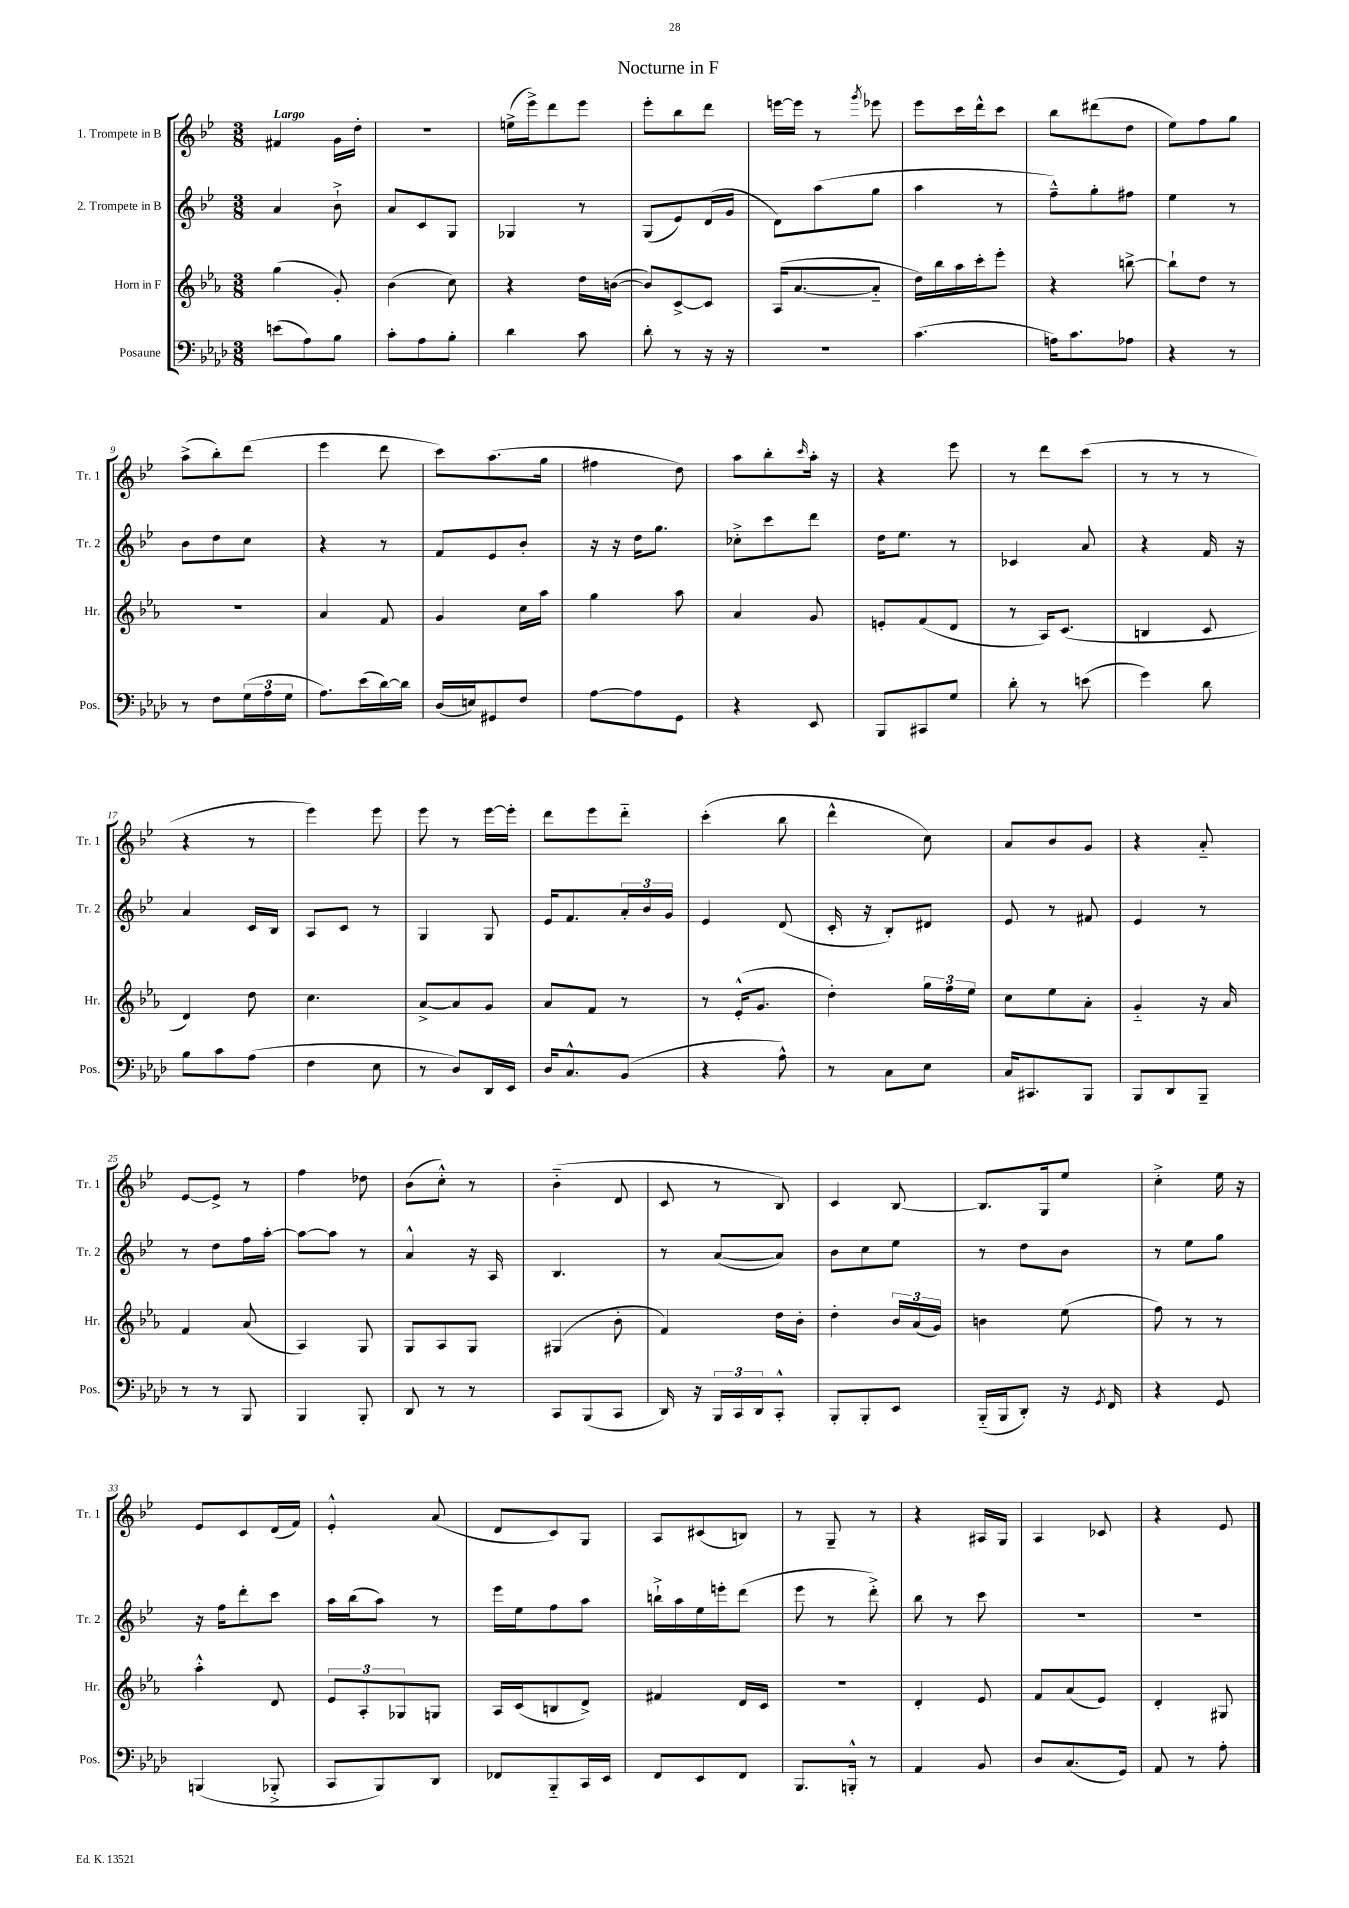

**kern	**kern	**kern	**kern
*staff4	*staff3	*staff2	*staff1
*clefF4	*clefG2	*clefG2	*clefG2
*k[b-e-a-d-]	*k[b-e-a-]	*k[b-e-]	*k[b-e-]
*M3/8	*M3/8	*M3/8	*M3/8
(8e	(4gg	4a	4f#
8A-)	.	.	.
8B-	8g')	8b-`^	16g
.	.	.	16dd'
=	=	=	=
8c'	(4b-	8a	4.r
8A-	.	8c	.
8B-'	8cc)	8G	.
=	=	=	=
4d-	4r	4G-	(16ee^
.	.	.	16eee-^)
.	.	.	8ddd
8c	16dd	8r	8eee-
.	([16b	.	.
=	=	=	=
8d-'	8b])	(8G	8eee-'
8r	[8c^	8e-)	8bb-
16r	8c]	(16d	8ddd
16r	.	16g	.
=	=	=	=
4.r	(16A-	8d)	[16eee
.	[8.a-	.	16eee]
.	.	(8aa	8r
.	.	.	8qggg
.	8a-'~]	8gg	8eee-
=	=	=	=
(4.c	16dd)	4aa	8eee-
.	16bb-	.	.
.	16aa-	.	16ccc
.	16ccc'	.	16ddd^^
.	8eee-'	8r	8ccc
=	=	=	=
16A)	4r	8ff~^^)	8bb-
8.c	.	.	.
.	.	8gg'	(8ddd#
8A-	[8bb^	8ff#	8dd
=	=	=	=
4r	8bb`]	4ee-	8ee-)
.	8dd	.	8ff
8r	8r	8r	8gg
=	=	=	=
8r	4.r	8b-	(8aa^
8F	.	8dd	8bb-')
(24G	.	8cc	(8ddd
24A-	.	.	.
24G	.	.	.
=	=	=	=
8.A-)	4a-	4r	4eee-
(16e-	.	.	.
[16d-)	8f	8r	8ddd
16d-]	.	.	.
=	=	=	=
(16D-	4g	8f	8ccc)
16E)	.	.	.
8GG#	.	8e-	(8.aa
8F	16cc	8b-'	.
.	16aa-	.	16gg
=	=	=	=
[8A-	4gg	16r	4ff#
.	.	16r	.
8A-]	.	16dd	.
.	.	8.gg	.
8GG	8aa-	.	8dd)
=	=	=	=
4r	4a-	8cc-'^	8aa
.	.	8ccc	8bb-'
.	.	.	16qqccc
8EE-	8g	8ddd	16aa'
.	.	.	16r
=	=	=	=
8BBB-	8e'	16dd	4r
.	.	8.ee-	.
8CC#	(8f	.	.
8G	8d	8r	8eee-
=	=	=	=
8d-'	8r	4c-	8r
8r	16A-)	.	8ddd
.	(8.c	.	.
(8e	.	8a	(8ccc
=	=	=	=
4g)	4B	4r	8r
.	.	.	8r
8d-	8c	16f	8r
.	.	16r	.
=	=	=	=
8B-	4d)	4a	4r
8c	.	.	.
(8A-	8dd	16c	8r
.	.	16B-	.
=	=	=	=
4F	4.cc	8A	4eee-)
.	.	8c	.
8E-	.	8r	8eee-
=	=	=	=
8r	[8a-^	4G	8eee-
8D-)	8a-]	.	8r
16DD-	8g	8G	[16eee-
16EE-	.	.	16eee-']
=	=	=	=
16D-	8a-	16e-	8ddd
8.C^^	.	8.f	.
.	8f	.	8eee-
(8BB-	8r	24a'	8ddd'~
.	.	24b-	.
.	.	24g	.
=	=	=	=
4r	8r	4e-	(4ccc'
.	(16e-'^^	.	.
.	8.g	.	.
8A-^^)	.	(8d	8bb-
=	=	=	=
8r	4dd')	16c'	4ddd^^
.	.	16r	.
8C	.	8B-')	.
8E-	24gg	8d#	8cc)
.	24ff	.	.
.	24ee-	.	.
=	=	=	=
16C	8cc	8e-	8a
8.CC#	.	.	.
.	8ee-	8r	8b-
8BBB-	8a-'	8f#	8g
=	=	=	=
8BBB-	4g'~	4e-	4r
8DD-	.	.	.
8BBB-~	16r	8r	8a'~
.	16a-	.	.
=	=	=	=
8r	4f	8r	[8e-
8r	.	8dd	8e-^]
8BBB-	(8a-	16ff	8r
.	.	[16aa'	.
=	=	=	=
4BBB-	4A-)	8aa_	4ff
.	.	8aa]	.
8BBB-'	8G	8r	8dd-
=	=	=	=
8DD-	8G	4a^^	(8b-
8r	8A-	.	8cc'^^)
8r	8G	16r	8r
.	.	16A	.
=	=	=	=
8CC	(4G#	4.B-	(4b-'~
(8BBB-	.	.	.
8CC	8b-'	.	8d
=	=	=	=
16DD-)	4f)	8r	8c
16r	.	.	.
24BBB-	.	([8a	8r
24CC	.	.	.
24DD-	.	.	.
8CC'^^	16dd	8a])	8B-)
.	16b-'	.	.
=	=	=	=
8BBB-'	4dd'	8b-	4c
8BBB-'	.	8cc	.
8EE-	24b-	8ee-	[8B-
.	(24a-	.	.
.	24g)	.	.
=	=	=	=
(16BBB-'~	4b	8r	8.B-]
16BBB-	.	.	.
8DD-')	.	8dd	.
.	.	.	16G
16r	(8ee-	8b-	8ee-
8qGG	.	.	.
16FF	.	.	.
=	=	=	=
4r	8ff)	8r	4cc'^
.	8r	8ee-	.
8GG	8r	8gg	16ee-
.	.	.	16r
=	=	=	=
(4BBB	4aa-'^^	16r	8e-
.	.	16ff	.
.	.	8ddd'	8c
8BBB-'^	8d	8ccc	(16d
.	.	.	16f)
=	=	=	=
8CC	12e-	16aa	4e-'^^
.	.	(16bb-	.
.	12A-'	.	.
8BBB-)	.	8aa)	.
.	12G-	.	.
8DD-	8G	8r	(8a
=	=	=	=
8FF-	16A-	16eee-	8d
.	(16c	16ee-	.
8BBB-'~	8B	8ff	8c)
16CC	8d^)	8aa	8G
16EE-	.	.	.
=	=	=	=
8FF	4f#	16bb`^	8A
.	.	16aa	.
8EE-	.	16ee-	(8c#
.	.	16eee'	.
8FF	16d	(8ddd	8B)
.	16c	.	.
=	=	=	=
8.BBB-	4.r	8eee-	8r
.	.	8r	8G~
16BBB'^^	.	.	.
8r	.	8ddd'^)	8r
=	=	=	=
4AA-	4d'	8bb-	4r
.	.	8r	.
8BB-	8e-	8ccc	16A#
.	.	.	16G
=	=	=	=
8D-	8f	4.r	4A
(8.C	(8a-	.	.
.	8e-)	.	8c-
16GG)	.	.	.
=	=	=	=
8AA-	4d'	4.r	4r
8r	.	.	.
8A-'	8G#	.	8e-
==	==	==	==
*-	*-	*-	*-
